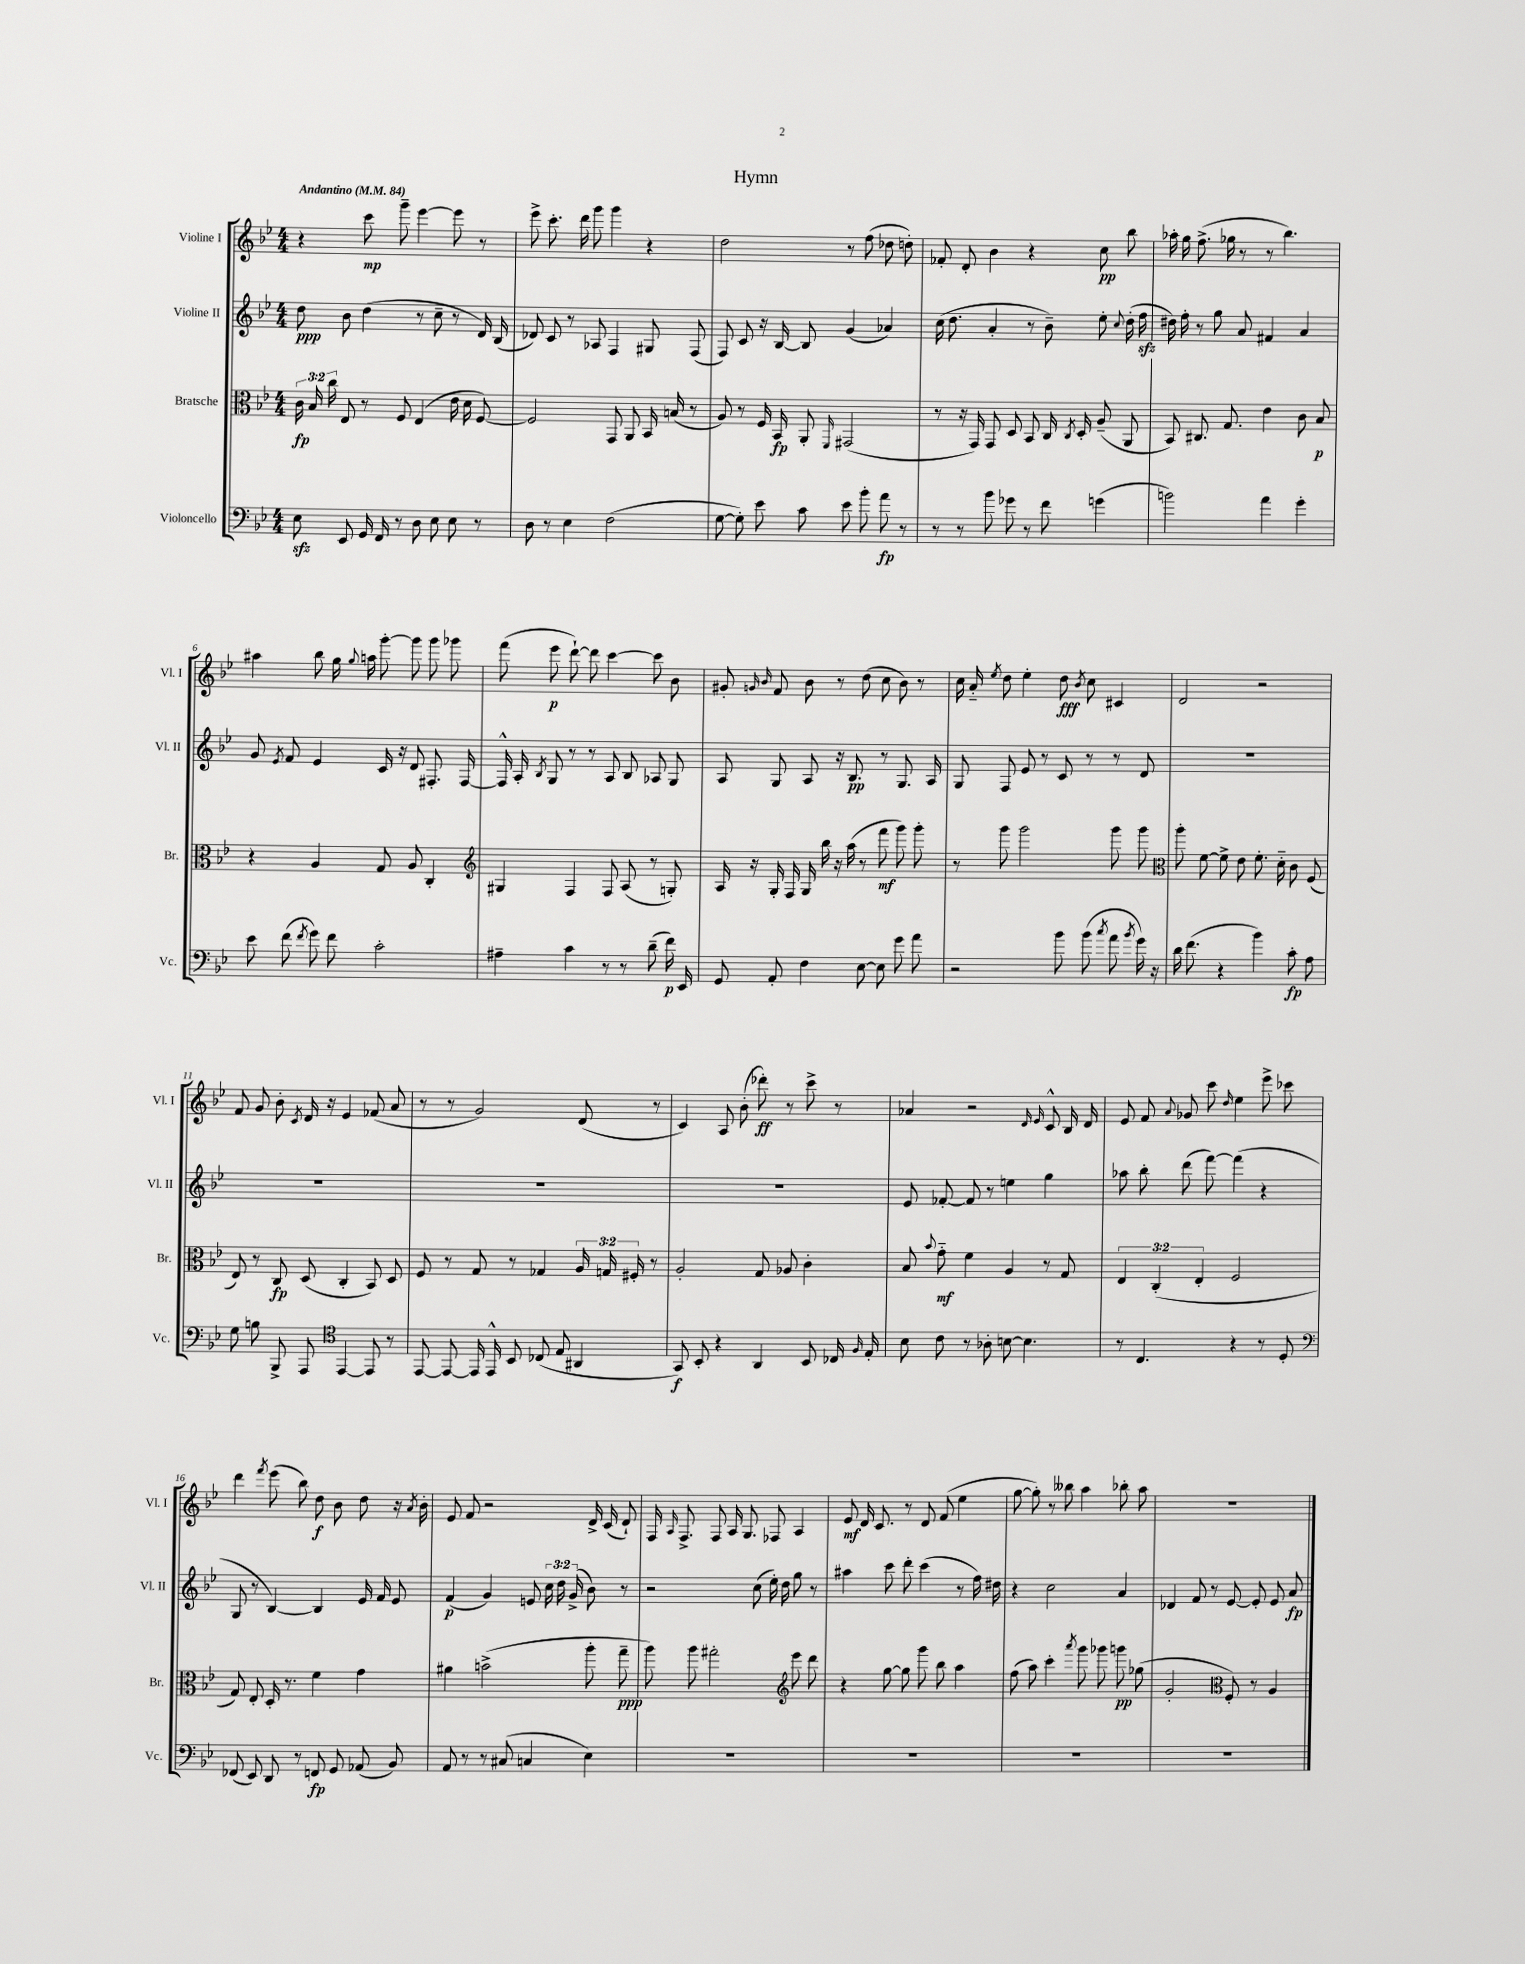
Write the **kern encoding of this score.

**kern	**dynam	**kern	**dynam	**kern	**dynam	**kern	**dynam
*part4	*part4	*part3	*part3	*part2	*part2	*part1	*part1
*staff4	*staff4	*staff3	*staff3	*staff2	*staff2	*staff1	*staff1
*I"Violoncello	*	*I"Bratsche	*	*I"Violine II	*	*I"Violine I	*
*I'Vc.	*	*I'Br.	*	*I'Vl. II	*	*I'Vl. I	*
*clefF4	*	*clefC3	*	*clefG2	*	*clefG2	*
*k[b-e-]	*	*k[b-e-]	*	*k[b-e-]	*	*k[b-e-]	*
*M4/4	*	*M4/4	*	*M4/4	*	*M4/4	*
*MM84	*	*MM84	*	*MM84	*	*MM84	*
=1	=1	=1	=1	=1	=1	=1	=1
!	!	!	!	!	!	!LO:TX:a:B:t=Andantino	!
8E-zz\	.	24c\	fp	8dd\	ppp	4r	.
.	.	24B-/	.	.	.	.	.
.	.	24cc\	.	.	.	.	.
8EE-/	.	8E-/	.	8b-\	.	.	.
16GG/	.	8r	.	(4dd\	.	8ccc\	mp
16FF/	.	.	.	.	.	.	.
8r	.	8F/	.	.	.	8ggg~\	.
8D\	.	(4E-/	.	8r	.	[4eee-\	.
8E-\	.	.	.	8cc~\	.	.	.
8E-\	.	16e-\	.	8r	.	8eee-\]	.
.	.	16d\	.	.	.	.	.
8r	.	[8F/)	.	16d/)	.	8r	.
.	.	.	.	(16B-/	.	.	.
=2	=2	=2	=2	=2	=2	=2	=2
8D\	.	2F/]	.	8d-X/)	.	8eee-^\	.
8r	.	.	.	8c/	.	8.ccc'\	.
4E-\	.	.	.	8r	.	.	.
.	.	.	.	.	.	16ddd\	.
.	.	.	.	8A-X/	.	8ggg\	.
(2F\	.	8GG/	.	4F/	.	4ggg\	.
.	.	8AA/	.	.	.	.	.
.	.	16BB-/	.	8G#X/	.	4r	.
.	.	(16Bn/	.	.	.	.	.
.	.	8r	.	(8F/	.	.	.
=3	=3	=3	=3	=3	=3	=3	=3
[8G\	.	8A/)	.	8F/)	.	2dd\	.
8G'\])	.	8r	.	8c/	.	.	.
8e-\	.	16F/	.	16r	.	.	.
.	.	16BB-/	fp	[16B-/	.	.	.
8c\	.	8AA'/	.	8B-/]	.	.	.
.	.	16qqFF/	.	.	.	.	.
8e-\	.	(2GG#X/	.	(4g/	.	8r	.
8b-'\	.	.	.	.	.	(8ff\	.
8a\	fp	.	.	4a-X/)	.	8dd-X\	.
8r	.	.	.	.	.	8ddn'\)	.
=4	=4	=4	=4	=4	=4	=4	=4
8r	.	8r	.	(16cc\	.	8f-X'/	.
.	.	.	.	8.dd\	.	.	.
8r	.	16r	.	.	.	8d'/	.
.	.	16GG/)	.	.	.	.	.
8b-\	.	8GG/	.	4a'/	.	4b-\	.
8g-X\	.	8D/	.	.	.	.	.
8r	.	8BB-/	.	8r	.	4r	.
8f\	.	16C/	.	8b-~\)	.	.	.
.	.	8qC/	.	.	.	.	.
.	.	16D'/	.	.	.	.	.
(4gn\	.	(8A~/	.	8ee-'\	.	8cc\	pp
.	.	.	.	8qqcc/	.	.	.
.	.	8AA/	.	(16dd'\	.	8bb-\	.
.	.	.	.	16ffzz\	.	.	.
=5	=5	=5	=5	=5	=5	=5	=5
2bn\)	.	8BB-/)	.	16dd#X\)	.	16aa-X'\	.
.	.	.	.	16ff'\	.	16gg\	.
.	.	8.C#X/	.	8r	.	(8.ff^\	.
.	.	.	.	8gg\	.	.	.
.	.	8.G/	.	.	.	16gg-X\	.
.	.	.	.	8a/	.	8r	.
4a\	.	4e-\	.	4f#X/	.	8r	.
.	.	.	.	.	.	4.bb-\)	.
4g'\	.	8c\	.	4a/	.	.	.
.	.	8B-/	p	.	.	.	.
!!LO:LB:g=z
=6	=6	=6	=6	=6	=6	=6	=6
8e-\	.	4r	.	8g/	.	4aa#X\	.
.	.	.	.	8qe-/	.	.	.
(8f\	.	.	.	8f/	.	.	.
8qf/	.	.	.	.	.	.	.
8g\)	.	4A/	.	4e-/	.	8bb-\	.
8f\	.	.	.	.	.	16gg\	.
.	.	.	.	.	.	8qqgg/	.
.	.	.	.	.	.	16aan\	.
2c'\	.	8G/	.	16c/	.	[8ggg'\	.
.	.	.	.	16r	.	.	.
.	.	8A/	.	8d/	.	8ggg\]	.
.	.	4C'/	.	8.F#X'/	.	8ggg\	.
.	.	.	.	.	.	8ggg-X\	.
.	.	.	.	[16F#/	.	.	.
=7	=7	=7	=7	=7	=7	=7	=7
*	*	*clefG2	*	*	*	*	*
4A#X~\	.	4G#X/	.	16F#^^/]	.	(8fff\	.
.	.	.	.	16A'/	.	.	.
.	.	.	.	8qB-/	.	.	.
.	.	.	.	8G/	.	8eee-\	p
4c\	.	4F/	.	8r	.	[8ddd`\)	.
.	.	.	.	8r	.	8ddd\]	.
8r	.	8F/	.	8A/	.	[4ccc\	.
8r	.	(8A/	.	8B-/	.	.	.
(8d~\	.	8r	.	8A-X/	.	8ccc\]	.
16f\)	p	8Gn'/)	.	8G/	.	8b-\	.
16EE-/	.	.	.	.	.	.	.
=8	=8	=8	=8	=8	=8	=8	=8
8GG/	.	16A/	.	8A/	.	8g#X'/	.
.	.	16r	.	.	.	.	.
.	.	.	.	.	.	16qqgn/	.
.	.	.	.	.	.	16qqb-/	.
8AA'/	.	16G'/	.	8G/	.	8f/	.
.	.	16F/	.	.	.	.	.
4F\	.	16G/	.	8A/	.	8b-\	.
.	.	16bb-\	.	.	.	.	.
.	.	16r	.	16r	.	8r	.
.	.	(16aa\	.	8.B-/	pp	.	.
[8E-\	.	8r	.	.	.	(8dd\	.
8E-\]	.	8fff\	mf	8r	.	8cc\	.
8g\	.	8ggg\)	.	8.G/	.	8b-\)	.
8a\	.	8ggg'\	.	.	.	8r	.
.	.	.	.	16A/	.	.	.
=9	=9	=9	=9	=9	=9	=9	=9
2r	.	8r	.	8G/	.	16cc\	.
.	.	.	.	.	.	16a/	.
.	.	.	.	.	.	8qee-/	.
.	.	8ggg\	.	8F/	.	8dd\	.
.	.	2ggg\	.	8e-/	.	4ee-'\	.
.	.	.	.	8r	.	.	.
8b-\	.	.	.	8c/	.	8dd\	fff
.	.	.	.	.	.	8qb-/	.
(8b-\	.	.	.	8r	.	8cc\	.
8qcc/	.	.	.	.	.	.	.
8a\	.	8ggg\	.	8r	.	4c#X/	.
8qb-/	.	.	.	.	.	.	.
16g\)	.	8ggg\	.	8d/	.	.	.
16r	.	.	.	.	.	.	.
=10	=10	=10	=10	=10	=10	=10	=10
*	*	*clefC3	*	*	*	*	*
16d\	.	8aa'\	.	1r	.	2d/	.
(8.f\	.	.	.	.	.	.	.
.	.	[8f\	.	.	.	.	.
4r	.	8f^\]	.	.	.	.	.
.	.	8e-\	.	.	.	.	.
4b-\)	.	8.f'\	.	.	.	2r	.
.	.	16d\	.	.	.	.	.
8c'\	fp	8c\	.	.	.	.	.
8A\	.	(8F/	.	.	.	.	.
!!LO:LB:g=z
=11	=11	=11	=11	=11	=11	=11	=11
8G\	.	8E-/)	.	1r	.	8f/	.
8Bn\	.	8r	.	.	.	8g/	.
8BBB-^/	.	8C/	fp	.	.	8b-'\	.
.	.	.	.	.	.	8qc/	.
8AAA/	.	(8D/	.	.	.	16d/	.
.	.	.	.	.	.	16r	.
*clefC4	*	*	*	*	*	*	*
[4EE-/	.	4C'/	.	.	.	4e-/	.
8EE-/]	.	8BB-/)	.	.	.	(8f-X/	.
8r	.	8D/	.	.	.	8a/	.
=12	=12	=12	=12	=12	=12	=12	=12
[8EE-/	.	8F/	.	1r	.	8r	.
8EE-/_	.	8r	.	.	.	8r	.
16EE-/]	.	8G/	.	.	.	2g/)	.
16EE-^^/	.	.	.	.	.	.	.
8BB-/	.	8r	.	.	.	.	.
(8C-X/	.	4G-X/	.	.	.	.	.
8E-/	.	.	.	.	.	.	.
4AA#X/	.	24A/	.	.	.	(8d/	.
.	.	24Gn/	.	.	.	.	.
.	.	24F#X'/	.	.	.	.	.
.	.	8r	.	.	.	8r	.
=13	=13	=13	=13	=13	=13	=13	=13
8GG/)	f	2A'/	.	1r	.	4c/)	.
8BB-'/	.	.	.	.	.	.	.
4r	.	.	.	.	.	8A/	.
.	.	.	.	.	.	(8b-'\	.
4AA/	.	8G/	.	.	.	8ddd-X'\)	ff
.	.	8A-X/	.	.	.	8r	.
8BB-/	.	4c'\	.	.	.	8ccc^\	.
16C-X/	.	.	.	.	.	8r	.
16qqF/	.	.	.	.	.	.	.
16E-'/	.	.	.	.	.	.	.
=14	=14	=14	=14	=14	=14	=14	=14
8B-\	.	8B-/	.	8e-/	.	4a-X/	.
.	.	8qqb-/	.	.	.	.	.
8c\	.	8g\	mf	[8f-X'/	.	.	.
8r	.	4f\	.	8f-/]	.	2r	.
8A-X'\	.	.	.	8r	.	.	.
[8Bn\	.	4A/	.	4een\	.	.	.
4.B\]	.	.	.	.	.	.	.
.	.	.	.	.	.	16qqd/	.
.	.	.	.	.	.	16qqe-/	.
.	.	8r	.	4gg\	.	8c^^/	.
.	.	8G/	.	.	.	16B-/	.
.	.	.	.	.	.	16d/	.
=15	=15	=15	=15	=15	=15	=15	=15
8r	.	6E-/	.	8aa-X\	.	8e-/	.
4.C/	.	.	.	8bb-'\	.	8f/	.
.	.	(6C'/	.	.	.	.	.
.	.	.	.	.	.	8qqa/	.
.	.	.	.	(8ddd\	.	8g-X/	.
.	.	6E-'/	.	.	.	.	.
.	.	.	.	[8fff\)	.	8ccc\	.
.	.	.	.	.	.	16qqdd/	.
4r	.	2F/	.	(4fff\]	.	4ee-\	.
8r	.	.	.	4r	.	8eee-^\	.
8D'/	.	.	.	.	.	8ccc-X\	.
!!LO:LB:g=z
=16	=16	=16	=16	=16	=16	=16	=16
*clefF4	*	*	*	*	*	*	*
(8FF-X/	.	8G/)	.	8G/	.	4ddd\	.
8EE-/)	.	8E-'/	.	8r	.	.	.
.	.	.	.	.	.	8qfff/	.
8DD/	.	16D'/	.	[4B-/)	.	(8eee-\	.
.	.	8.r	.	.	.	.	.
8r	.	.	.	.	.	8bb-\)	.
8FFn/	fp	4f\	.	4B-/]	.	8dd\	f
8GG/	.	.	.	.	.	8b-\	.
(8AA-X/	.	4g\	.	16e-/	.	8dd\	.
.	.	.	.	16f/	.	.	.
8BB-/)	.	.	.	8e-/	.	16r	.
.	.	.	.	.	.	8qa/	.
.	.	.	.	.	.	16b-'\	.
=17	=17	=17	=17	=17	=17	=17	=17
8AA/	.	4a#X\	.	(4f/	p	8e-/	.
8r	.	.	.	.	.	8f/	.
8r	.	(2bn^\	.	4g/)	.	2r	.
(8C#X/	.	.	.	.	.	.	.
4Cn/	.	.	.	8en/	.	.	.
.	.	.	.	24cc\	.	.	.
.	.	.	.	24dd\	.	.	.
.	.	.	.	(24g^/	.	.	.
4E-\)	.	8aa'\	.	8b-\)	.	16d^/	.
.	.	.	.	.	.	(16c/	.
.	.	8gg~\	ppp	8r	.	8d`/)	.
=18	=18	=18	=18	=18	=18	=18	=18
1r	.	8aa\)	.	2r	.	16F/	.
.	.	.	.	.	.	16qqA/	.
.	.	.	.	.	.	8.F^/	.
.	.	8aa\	.	.	.	.	.
.	.	2gg#X'\	.	.	.	8F/	.
.	.	.	.	.	.	16A/	.
.	.	.	.	.	.	8.G/	.
.	.	.	.	(8cc\	.	.	.
.	.	.	.	16ee-'\)	.	8F-X/	.
.	.	.	.	16dd\	.	.	.
*	*	*clefG2	*	*	*	*	*
.	.	8eee-\	.	8gg\	.	4A/	.
.	.	8ddd\	.	8r	.	.	.
=19	=19	=19	=19	=19	=19	=19	=19
1r	.	4r	.	4aa#X\	.	8e-/	mf
.	.	.	.	.	.	16d/	.
.	.	.	.	.	.	8.c/	.
.	.	[8gg\	.	8ccc\	.	.	.
.	.	8gg\]	.	8ddd'\	.	8r	.
.	.	8ggg\	.	(4ccc\	.	8d/	.
.	.	8bb-\	.	.	.	(8f/	.
.	.	4aa\	.	8r	.	4ee-\	.
.	.	.	.	16ff\)	.	.	.
.	.	.	.	16dd#X\	.	.	.
=20	=20	=20	=20	=20	=20	=20	=20
1r	.	(8ff\	.	4r	.	[8gg\	.
.	.	8aa\)	.	.	.	8gg'\])	.
.	.	4ccc'\	.	2cc\	.	8r	.
.	.	.	.	.	.	8bb--X\	.
.	.	8qaaa/	.	.	.	.	.
.	.	8ggg\	.	.	.	4aa\	.
.	.	8ggg-X\	.	.	.	.	.
.	.	8gggn\	pp	4a/	.	8bb-X'\	.
.	.	(8gg-X\	.	.	.	8aa\	.
=21	=21	=21	=21	=21	=21	=21	=21
1r	.	2g'/	.	4d-X/	.	1r	.
.	.	.	.	8f/	.	.	.
.	.	.	.	8r	.	.	.
*	*	*clefC3	*	*	*	*	*
.	.	8F'/)	.	[8e-/	.	.	.
.	.	8r	.	8e-'/]	.	.	.
.	.	4A/	.	8e-/	.	.	.
.	.	.	.	8a/	fp	.	.
==	==	==	==	==	==	==	==
*-	*-	*-	*-	*-	*-	*-	*-
